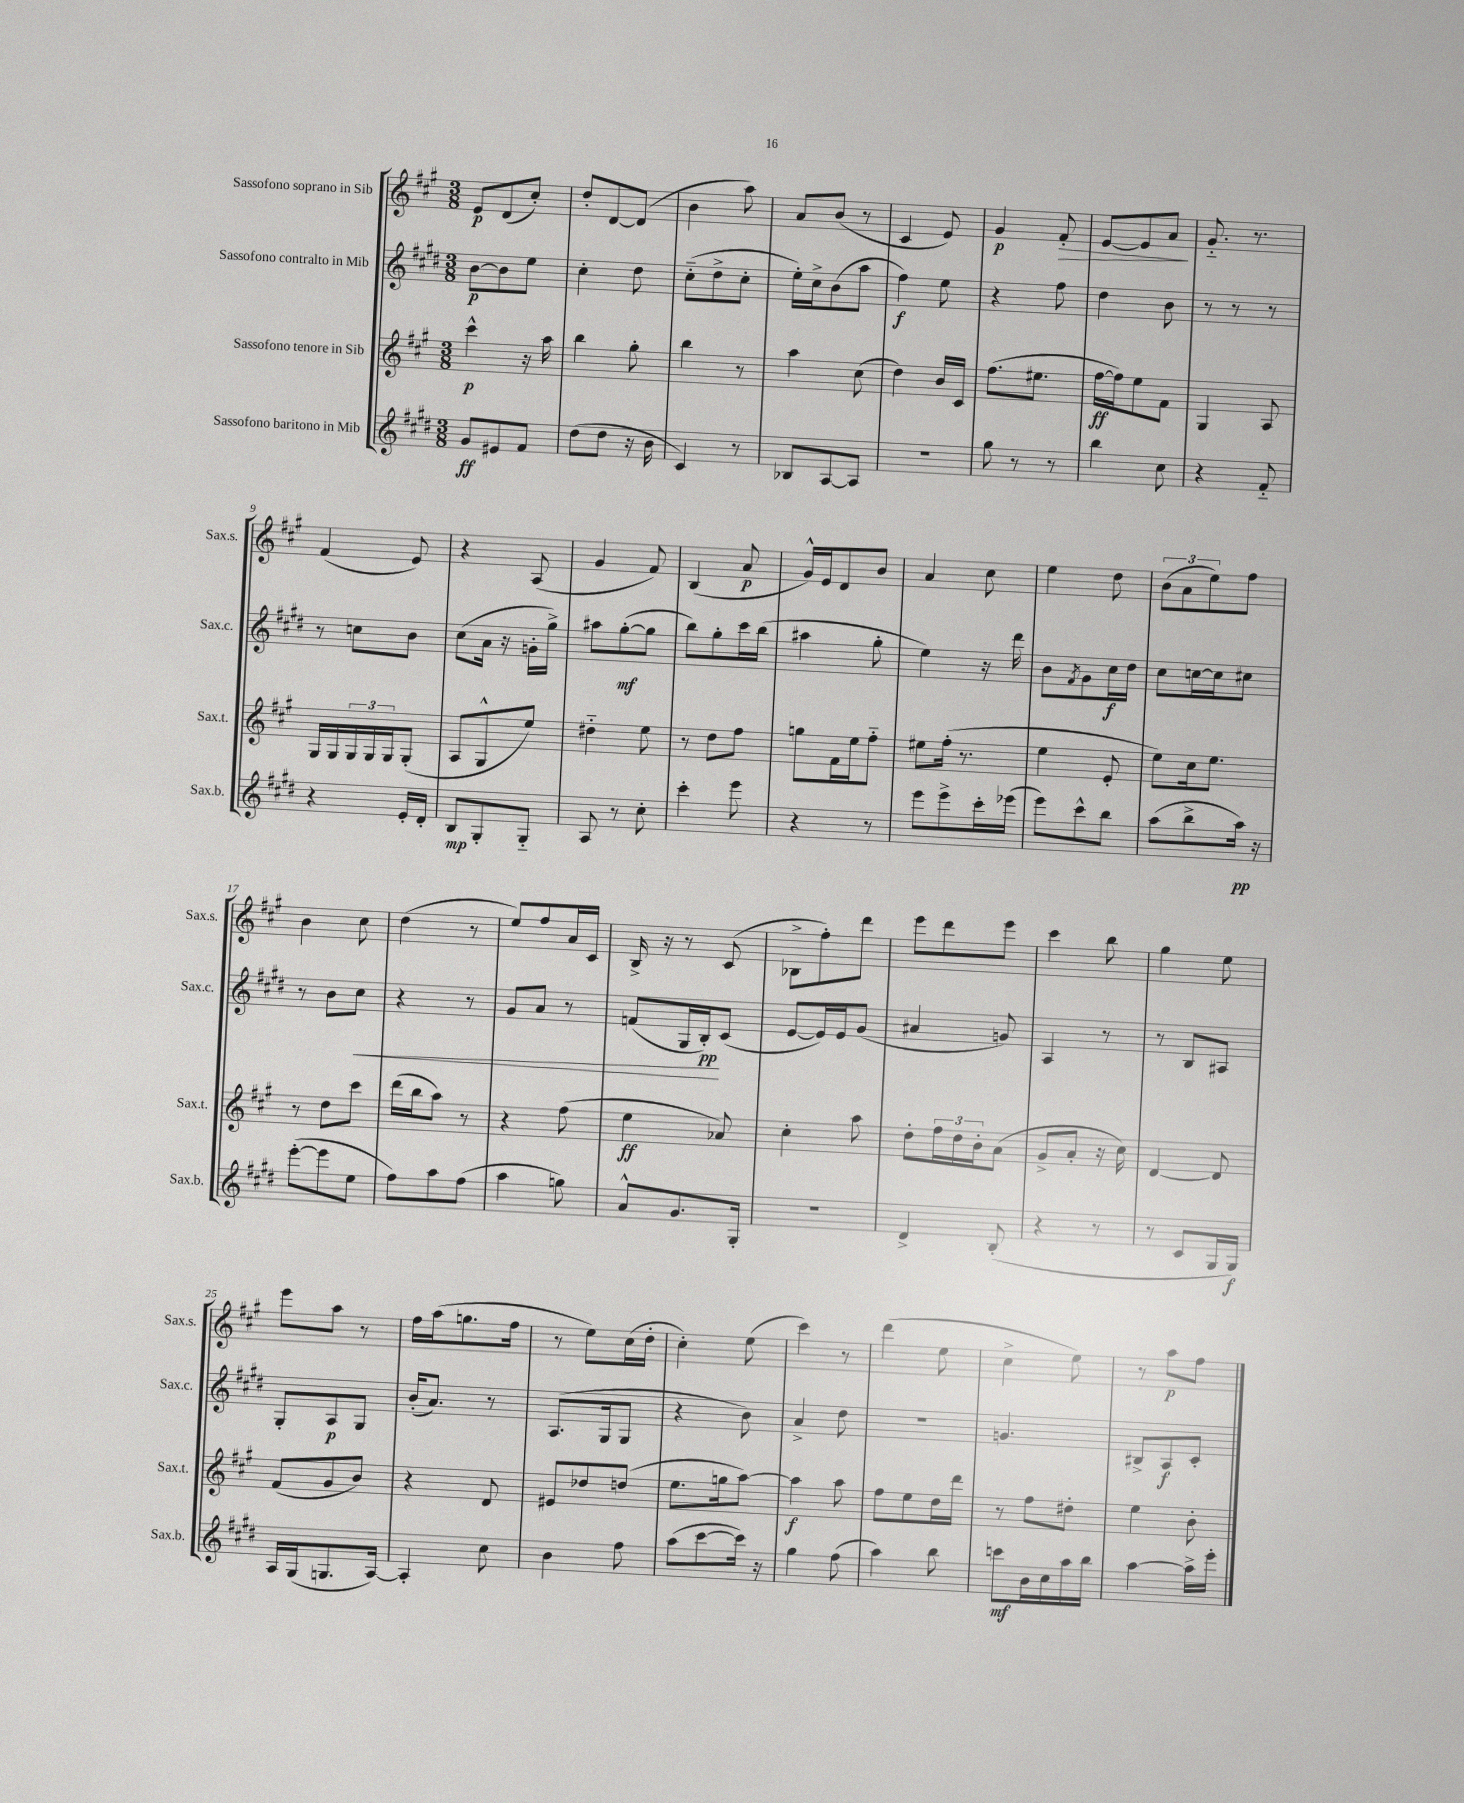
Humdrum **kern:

**kern	**kern	**kern	**kern
*staff4	*staff3	*staff2	*staff1
*clefG2	*clefG2	*clefG2	*clefG2
*k[f#c#g#d#]	*k[f#c#g#]	*k[f#c#g#d#]	*k[f#c#g#]
*M3/8	*M3/8	*M3/8	*M3/8
8g#	4ccc#^^	[8b	8e
8e#	.	8b]	(8d
8f#	16r	8ee	8cc#')
.	16aa	.	.
=	=	=	=
(8dd#	4bb	4cc#'	8dd'
8dd#	.	.	[8d
16r	8gg#'	8dd#	(8d]
16b	.	.	.
=	=	=	=
4c#)	4bb	(8cc#'~	4b
.	.	8dd#^	.
8r	8r	8cc#'	8aa)
=	=	=	=
8B-	4aa	16ee')	8a
.	.	16cc#^	.
[8A	.	(8b	(8b
8A]	(8cc#	8aa	8r
=	=	=	=
4.r	4dd)	4ff#)	4c#
.	16b	8ee	8e)
.	16c#	.	.
=	=	=	=
8gg#	(8.ff#	4r	4g#
8r	.	.	.
.	8.ee#	.	.
8r	.	8ff#	8f#'
=	=	=	=
4bb	[16ff#	4dd#	[8e
.	16ff#])	.	.
.	8ee	.	8e]
8cc#	8f#	8b	8a
=	=	=	=
4r	4G#	8r	8.g#'~
.	.	8r	.
.	.	.	8.r
8f#'~	8A	8r	.
=	=	=	=
4r	16G#	8r	(4f#
.	16G#	.	.
.	24G#	8cc	.
.	24G#	.	.
.	24G#	.	.
16e'	(8G#'	8b	8e)
16d#'	.	.	.
=	=	=	=
8B	8A	(8cc#	4r
8G#'	8G#^^	16a	.
.	.	16r	.
8G#'~	8ee)	16g'	(8A
.	.	16gg#^)	.
=	=	=	=
8A	4dd#'~	8aa#	4g#
8r	.	([8gg#'	.
8cc#'	8ee	8gg#]	8f#)
=	=	=	=
4ccc#'	8r	8bb)	(4B
.	8dd	8gg#'	.
8eee	8ff#	16ccc#	8a
.	.	(16bb	.
=	=	=	=
4r	8gg	4aa#	16g#^^)
.	.	.	16e
.	16f#	.	8d
.	16ee	.	.
8r	8ff#'~	8gg#'	8b
=	=	=	=
8eee	8ee#	4ee)	4a
8eee^	(16ff#'	.	.
.	8.r	.	.
16ccc#'	.	16r	8cc#
(16eee-	.	16ddd#	.
=	=	=	=
8eee)	4ee	8b	4ee
.	.	8qf#	.
8ccc#^^	.	8g#	.
8bb	8e'	16cc#	8dd
.	.	16dd#	.
=	=	=	=
(8aa	8ee)	8cc#	(12b
.	.	.	12a
8bb^	16cc#	[16cc	.
.	.	.	12ee)
.	8.ee	16cc]	.
16aa)	.	8cc#	8ff#
16r	.	.	.
=	=	=	=
([8eee'	8r	8r	4b
8eee]	8dd	8b	.
8ee	8ccc#	8cc#	8cc#
=	=	=	=
8ff#)	(16ddd	4r	(4dd
.	16bb	.	.
8aa	8aa)	.	.
(8ff#	8r	8r	8r
=	=	=	=
4aa	4r	8g#	8ee)
.	.	8a	8ff#
8gg)	(8ff#	8r	16a
.	.	.	16c#
=	=	=	=
8a^^	4ee	(8f	16B^
.	.	.	16r
8.g#	.	16G#	8r
.	.	16B')	.
.	8a-)	(8c#	(8c#
16G#'	.	.	.
=	=	=	=
4.r	4cc#'	[8e	8B-^
.	.	16e])	8ff#')
.	.	16e	.
.	8aa	(8g#	8ddd
=	=	=	=
4d#^	8dd'	4a#	8eee
.	24ff#	.	8ddd
.	24dd	.	.
.	24b'	.	.
(8B'	(8a	8g)	8eee
=	=	=	=
4r	8g#^	4A	4ccc#
.	8a'	.	.
8r	16r	8r	8bb
.	16cc#)	.	.
=	=	=	=
8r	[4d	8r	4gg#
8c#	.	8B	.
16G#	8d]	8A#	8ee
16G#)	.	.	.
=	=	=	=
16A	(8f#	8G#'	8eee
(16G#	.	.	.
8.G	8g#	8A	8aa
.	8b)	8G#	8r
[16A)	.	.	.
=	=	=	=
4A']	4r	(16b'	16ff#
.	.	8.a)	(16aa
.	.	.	8.gg
8cc#	8d	8r	.
.	.	.	16ff#
=	=	=	=
4b	8e#	(8.A	8r
.	8dd-	.	8ee)
.	.	16G#	.
8ff#	(8dd	8G#	(16cc#
.	.	.	16dd'
=	=	=	=
(8aa	8.ee	4r	4cc#')
[8ccc#	.	.	.
.	16gg	.	.
16ccc#])	[8aa)	8b)	(8ee
16r	.	.	.
=	=	=	=
4gg#	4aa]	4a^	4ccc#)
(8ff#	8aa	8dd#	8r
=	=	=	=
4aa)	8ff#	4.r	(4ddd
.	8ee	.	.
8bb	16dd	.	8ee
.	16ddd	.	.
=	=	=	=
8ccc	8r	4.g	4cc#^
16b	8ff#	.	.
16cc#	.	.	.
16aa	8dd#'	.	8ee)
16bb	.	.	.
=	=	=	=
[4aa	4ee	8B#^	8r
.	.	8A	8aa
16aa^]	8b'	8c#'	8ff#
16eee'	.	.	.
==	==	==	==
*-	*-	*-	*-
